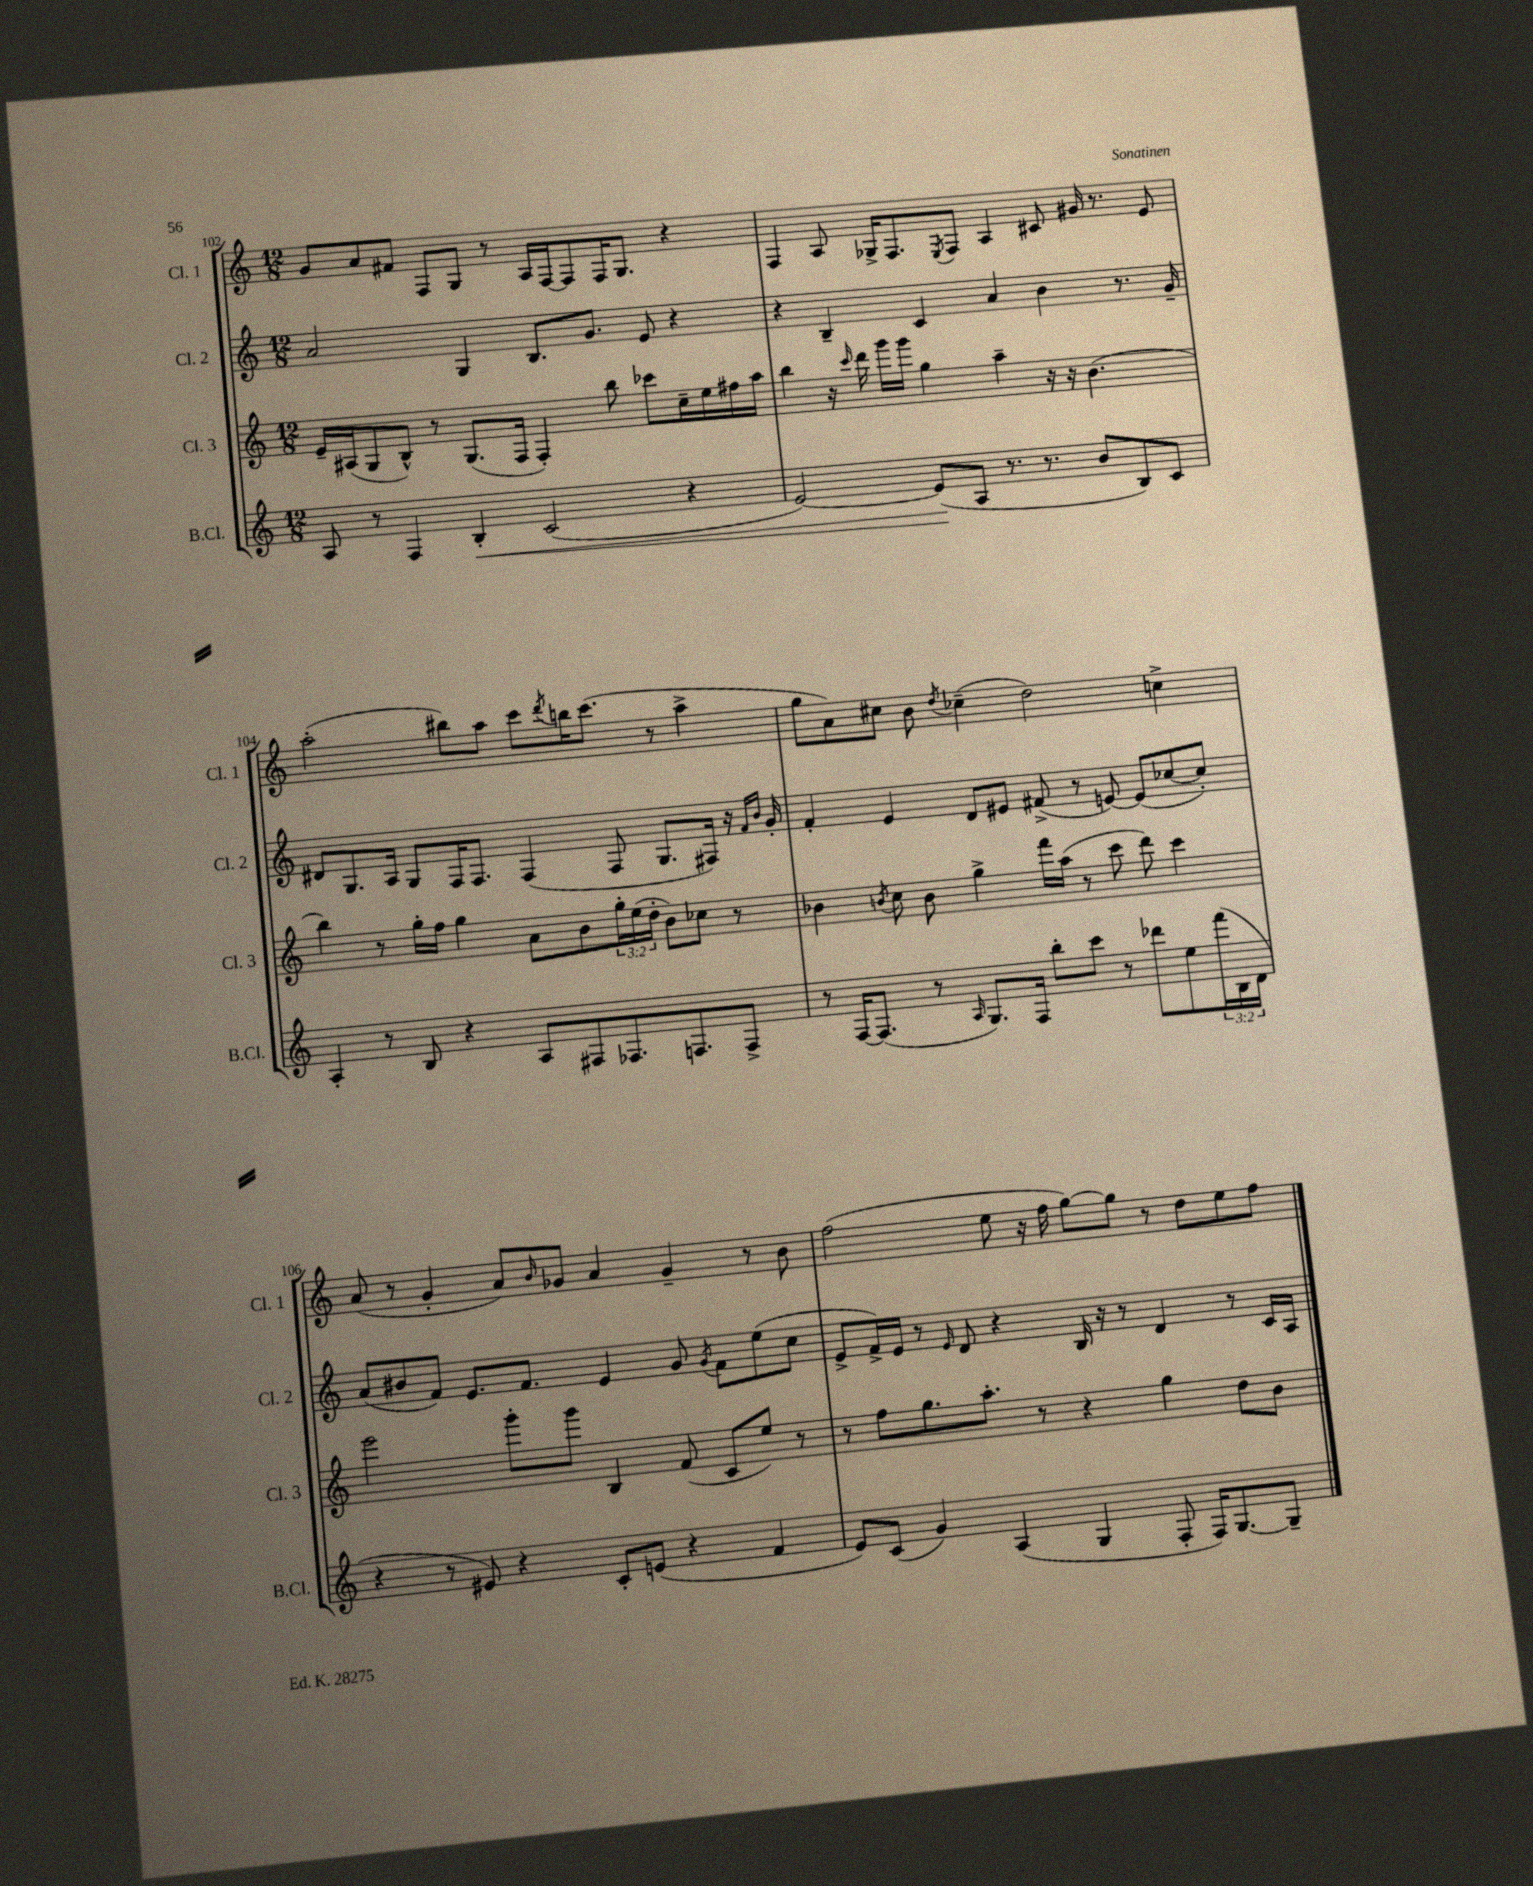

**kern	**kern	**kern	**kern
*staff4	*staff3	*staff2	*staff1
*clefG2	*clefG2	*clefG2	*clefG2
*k[]	*k[]	*k[]	*k[]
*M12/8	*M12/8	*M12/8	*M12/8
8A/	16e~/LL	2a/	8g/L
.	(16A#/J	.	.
8r	8G/	.	8a/
4F/	8B^^/J)	.	8f#/J
.	8r	.	8F/L
4B'/	(8.G/L	4G/	8G/J
.	.	.	8r
.	16F/Jk	.	.
(2c/	4F'/)	8.B/L	16A/LL
.	.	.	[16F/J
.	.	.	8F/]
.	.	8.g/J	.
.	8bb\	.	16F/K
.	.	.	8.G/J
.	8ccc-\L	8e/	.
4r	16cc~\L	4r	4r
.	16ee\	.	.
.	16ff#\	.	.
.	16aa\JJ	.	.
=	=	=	=
[2e/)	4bb\	4r	4F/
.	16r	4B~/	8A/
.	16qqccc/	.	.
.	16ddd\	.	.
.	16ggg\LL	.	16G-^/LK
.	16ggg\JJ	.	8.F/
(8e/]L	4gg\	4c/	.
.	.	.	8qE/
8A/J	.	.	8F/J
8.r	4aa~\	4a/	4A/
8.r	.	.	.
.	16r	4b\	8c#/
.	16r	.	.
8b/L	(4.b\	.	16g#/
.	.	.	8.r
8B/)	.	8.r	.
8c/J	.	.	8e/
.	.	16g~/	.
=	=	=	=
4A'/	4bb\)	8d#/L	(2aa'\
.	.	8.G/	.
8r	8r	.	.
.	.	16A/Jk	.
8B/	16gg'\LL	8G/L	.
.	16ff\JJ	.	.
4r	4gg\	16F/K	8bb#\L)
.	.	8.F/J	.
.	.	.	8aa\J
8A/L	8a\L	(4F/	8ccc\L
.	.	.	8qddd/
8F#/	8b\	.	16bb\K
.	.	.	(8.ccc\J
8.F-/	24gg'\L	8F/	.
.	(24ee\	.	.
.	24dd'\JJ	.	.
.	8b\L)	8.G/L	8r
8.F/	.	.	.
.	8cc-\J	.	4aa^\
.	.	16F#/Jk)	.
8F^/J	8r	16r	.
.	.	16qqf/LL	.
.	.	16qqb/JJ	.
.	.	16g'/	.
=	=	=	=
8r	4b-\	4f'/	8gg\L
[16F/LK	.	.	8a\)
(8.F/]J	.	.	.
.	8qb/	.	.
.	8cc\	4e/	8cc#\J
8r	8b\	.	8b\
16qqA/	.	.	8qdd/
8.G/L)	4gg^\	8d/L	(4cc-~\
.	.	8e#/J	.
16F/Jk	.	.	.
8bb'\L	16fff\LL	(8f#^/	2dd\)
.	(16aa\JJ	.	.
8ccc\J	8r	8r	.
8r	8ccc\	[8e/)	.
8ddd-\L	8ddd\)	(8e/]L	.
8ee\	4ccc\	[8cc-/	4cc^\
(24fff\L	.	8cc-'/]J)	.
24B\	.	.	.
24d\JJ	.	.	.
=	=	=	=
4r	2eee\	(8a/L	(8a/
.	.	8b#/	8r
8r	.	8f/J)	4g'/
8e#/)	.	8.e/L	.
4r	8ggg'\L	.	8a/L)
.	.	8.f/J	.
.	.	.	16qqb/
.	8ggg\J	.	8g-/J
8c'/L	4B/	4e/	4a/
(8e/J	.	.	.
4r	(8f/	8g/	4g-~/
.	.	8qg/	.
.	8c/L	8f\L	.
4f/	8ee/J)	(8ee\	8r
.	8r	8cc\J	8b\
=	=	=	=
8e/L)	8r	8e^/L	(2ff\
(8c/J	8ff\L	16f^/L)	.
.	.	16e/JJ	.
4g/)	8.gg\	8r	.
.	.	16qqe/	.
.	.	8d/	.
.	8.aa'\J	.	.
(4A/	.	4r	8ee\
.	8r	.	16r
.	.	.	16ff\
4G/	4r	16B/	[8gg\L)
.	.	16r	.
.	.	8r	8gg\]J
8F'/	4gg\	4d/	8r
16F/LK)	.	.	8dd\L
[8.G/	.	.	.
.	8dd\L	8r	8ee\
8G~/]J	8b\J	16c/LL	8ff\J
.	.	16A/JJ	.
==	==	==	==
*-	*-	*-	*-
